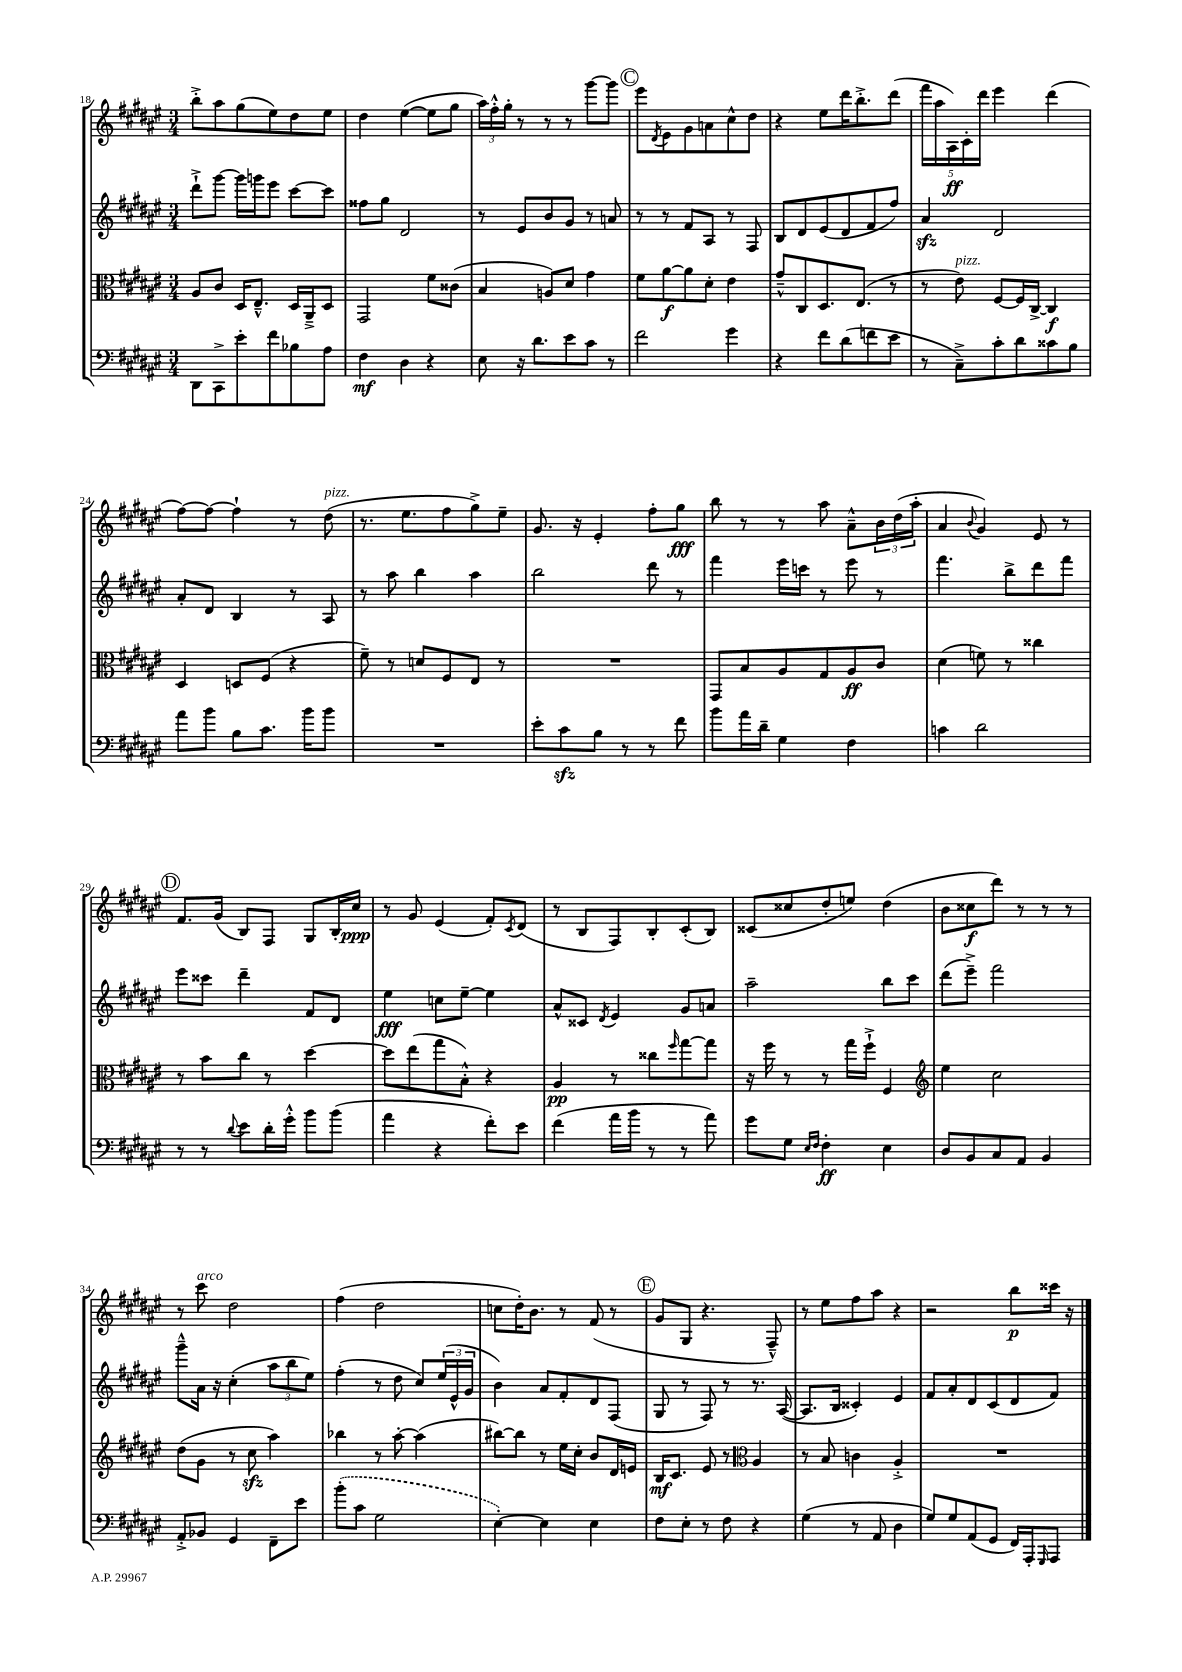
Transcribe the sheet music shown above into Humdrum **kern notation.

**kern	**dynam	**kern	**dynam	**kern	**dynam	**kern	**dynam
*part4	*part4	*part3	*part3	*part2	*part2	*part1	*part1
*staff4	*staff4	*staff3	*staff3	*staff2	*staff2	*staff1	*staff1
*clefF4	*	*clefC3	*	*clefG2	*	*clefG2	*
*k[f#c#g#d#a#e#]	*	*k[f#c#g#d#a#e#]	*	*k[f#c#g#d#a#e#]	*	*k[f#c#g#d#a#e#]	*
*M3/4	*	*M3/4	*	*M3/4	*	*M3/4	*
=18	=18	=18	=18	=18	=18	=18	=18
8DD#\L	.	8A#/L	.	8ddd#`^\L	.	8bb'^\L	.
8CC#^\	.	8c#/J	.	[8ggg#\J	.	8aa#\	.
8e#'\	.	16D#/KL	.	16ggg#\LL]	.	(8gg#\	.
.	.	8.E#~^^/J	.	16gggn\J	.	.	.
8f#\	.	.	.	8eee#\J	.	8ee#\)	.
8B-X\	.	16D#/LL	.	[8ccc#\L	.	8dd#\	.
.	.	16AA#~^/J	.	.	.	.	.
8A#\J	.	8D#/J	.	8ccc#\J]	.	8ee#\J	.
=19	=19	=19	=19	=19	=19	=19	=19
4F#\	mf	2GG#/	.	8ff##X\L	.	4dd#\	.
.	.	.	.	8gg#\J	.	.	.
4D#\	.	.	.	2d#/	.	([4ee#\	.
4r	.	8f#\L	.	.	.	8ee#\L]	.
.	.	(8c##X\J	.	.	.	8gg#\J	.
=20	=20	=20	=20	=20	=20	=20	=20
8E#\	.	4B/	.	8r	.	24aa#\LL)	.
.	.	.	.	.	.	24ff#'^^\	.
.	.	.	.	.	.	24gg#'\JJ	.
16r	.	.	.	8e#/L	.	8r	.
8.d#\L	.	.	.	.	.	.	.
.	.	8An/L)	.	8b/	.	8r	.
8e#\	.	8d#/J	.	8g#/J	.	8r	.
8c#\J	.	4g#\	.	8r	.	[8ggg#\L	.
8r	.	.	.	8an/	.	8ggg#\J]	.
!!LO:REH:place=s1:t=C
=21	=21	=21	=21	=21	=21	=21	=21
2f#\	.	8f#\L	.	8r	.	8eee#\L	.
.	.	.	.	.	.	8qd#/	.
.	.	[8a#\	f	8r	.	8e#\	.
.	.	8a#\]	.	8f#/L	.	8g#\	.
.	.	8d#'\J	.	8A#/J	.	8an\	.
4g#\	.	4e#\	.	8r	.	8cc#^^\	.
.	.	.	.	8F#/	.	8dd#\J	.
=22	=22	=22	=22	=22	=22	=22	=22
4r	.	8g#~^^/L	.	8B/L	.	4r	.
.	.	8C#/	.	8d#/	.	.	.
8f#\L	.	8.D#/	.	(8e#/	.	8ee#\L	.
(8d#\	.	.	.	8d#/	.	16ddd#\K	.
.	.	(8.E#/J	.	.	.	8.bb'^\	.
8fn\	.	.	.	8f#/	.	.	.
8e#\J	.	8r	.	8ff#/J)	.	(8ddd#\J	.
=23	=23	=23	=23	=23	=23	=23	=23
8r	.	8r	.	4a#zz/	.	20fff#\LL	.
.	.	.	.	.	.	20aa#\	.
.	.	.	.	.	.	20A#\)	ff
!	!	!LO:TX:a:i:t=pizz.	!	!	!	!	!
8C#~^\L)	.	8e#\)	.	.	.	.	.
.	.	.	.	.	.	20c#'\	.
.	.	.	.	.	.	20ddd#\JJ	.
8c#'\	.	[8F#/L	.	2d#/	.	4eee#\	.
8d#\	.	16F#/L]	.	.	.	.	.
.	.	[16C#^/JJ	.	.	.	.	.
8c##X\	.	4C#/]	f	.	.	(4ddd#\	.
8B\J	.	.	.	.	.	.	.
!!LO:LB:g=z
=24	=24	=24	=24	=24	=24	=24	=24
8a#\L	.	4D#/	.	8a#'/L	.	[8ff#\L)	.
8b\J	.	.	.	8d#/J	.	8ff#\J_	.
8B\L	.	8Dn/L	.	4B/	.	4ff#`\]	.
8.c#\J	.	(8F#/J	.	.	.	.	.
.	.	4r	.	8r	.	8r	.
16b\KL	.	.	.	.	.	.	.
!	!	!	!	!	!	!LO:TX:a:i:t=pizz.	!
8b\J	.	.	.	8A#/	.	(8dd#\	.
=25	=25	=25	=25	=25	=25	=25	=25
2.r	.	8f#~\)	.	8r	.	8.r	.
.	.	8r	.	8aa#\	.	.	.
.	.	.	.	.	.	8.ee#\L	.
.	.	8dn/L	.	4bb\	.	.	.
.	.	8F#/	.	.	.	8ff#\	.
.	.	8E#/J	.	4aa#\	.	8gg#^\)	.
.	.	8r	.	.	.	8ee#~\J	.
=26	=26	=26	=26	=26	=26	=26	=26
8e#'\L	.	2.r	.	2bb\	.	8.g#/	.
8c#zz\	.	.	.	.	.	.	.
.	.	.	.	.	.	16r	.
8B\J	.	.	.	.	.	4e#'/	.
8r	.	.	.	.	.	.	.
8r	.	.	.	8ddd#\	.	8ff#'\L	.
8f#\	.	.	.	8r	.	8gg#\J	fff
=27	=27	=27	=27	=27	=27	=27	=27
8b\L	.	8GG#/L	.	4fff#\	.	8bb\	.
16a#\L	.	8B/	.	.	.	8r	.
16d#~\JJ	.	.	.	.	.	.	.
4G#\	.	8A#/	.	16eee#\LL	.	8r	.
.	.	.	.	16cccn\JJ	.	.	.
.	.	8G#/	.	8r	.	8aa#\	.
4F#\	.	8A#/	ff	8eee#\	.	8a#~^^\L	.
.	.	8c#/J	.	8r	.	24b\L	.
.	.	.	.	.	.	(24dd#\	.
.	.	.	.	.	.	24aa#'\JJ	.
=28	=28	=28	=28	=28	=28	=28	=28
4cn\	.	(4d#\	.	4.fff#\	.	4a#/	.
.	.	.	.	.	.	8qqb/	.
2d#\	.	8fn\)	.	.	.	4g#/)	.
.	.	8r	.	8bb^\L	.	.	.
.	.	4cc##X\	.	8ddd#\	.	8e#/	.
.	.	.	.	8fff#\J	.	8r	.
!!LO:LB:g=z
!!LO:REH:place=s1:t=D
=29	=29	=29	=29	=29	=29	=29	=29
8r	.	8r	.	8eee#\L	.	8.f#/L	.
8r	.	8b\L	.	8ccc##X\J	.	.	.
.	.	.	.	.	.	(16g#/Jk	.
8qqd#/	.	.	.	.	.	.	.
8e#\L	.	8cc#\J	.	4ddd#~\	.	8B/L)	.
16d#'\L	.	8r	.	.	.	8F#/J	.
16g#'^^\JJ	.	.	.	.	.	.	.
8b\L	.	[4dd#\	.	8f#/L	.	8G#/L	.
(8b\J	.	.	.	8d#/J	.	16B'/L	.
.	.	.	.	.	.	16cc#/JJ	ppp
=30	=30	=30	=30	=30	=30	=30	=30
4a#\	.	8dd#\L]	.	4ee#\	fff	8r	.
.	.	(8ee#\	.	.	.	8g#/	.
4r	.	8gg#\	.	8ccn\L	.	(4e#/	.
.	.	8B'^^\J)	.	[8ee#~\J	.	.	.
8f#'\L)	.	4r	.	4ee#\]	.	8f#'/L)	.
.	.	.	.	.	.	8qc#/	.
8e#\J	.	.	.	.	.	(8d#/J	.
=31	=31	=31	=31	=31	=31	=31	=31
(4f#\	.	4A#/	pp	8a#^^/L	.	8r	.
.	.	.	.	8c##X/J	.	8B/L	.
.	.	.	.	8qd#/	.	.	.
16a#\LL	.	8r	.	4e#/	.	8F#/)	.
16b\JJ	.	.	.	.	.	.	.
8r	.	8cc##X\L	.	.	.	8B'/	.
.	.	16qqff#/	.	.	.	.	.
8r	.	[8gg#\	.	8g#/L	.	(8c#'/	.
8a#\)	.	8gg#\J]	.	8an/J	.	8B/J)	.
=32	=32	=32	=32	=32	=32	=32	=32
8g#\L	.	16r	.	2aa#~\	.	(8c##X/L	.
.	.	16ff#\	.	.	.	.	.
8G#\J	.	8r	.	.	.	8cc##X/	.
16qqE#/LL	.	.	.	.	.	.	.
16qqF#/JJ	.	.	.	.	.	.	.
4F#'\	ff	8r	.	.	.	8dd#'/	.
.	.	16gg#\LL	.	.	.	8een/J)	.
.	.	16ff#`^\JJ	.	.	.	.	.
4E#\	.	4F#/	.	8bb\L	.	(4dd#\	.
.	.	.	.	8ccc#\J	.	.	.
=33	=33	=33	=33	=33	=33	=33	=33
*	*	*clefG2	*	*	*	*	*
8D#/L	.	4ee#\	.	(8ddd#\L	.	8b\L	.
8BB/	.	.	.	8eee#~^\J)	.	8cc##X\	f
8C#/	.	2cc#\	.	2fff#\	.	8ddd#\J)	.
8AA#/J	.	.	.	.	.	8r	.
4BB/	.	.	.	.	.	8r	.
.	.	.	.	.	.	8r	.
!!LO:LB:g=z
=34	=34	=34	=34	=34	=34	=34	=34
8AA#'^/L	.	(8dd#\L	.	8ggg#~^^\L	.	8r	.
!	!	!	!	!	!	!LO:TX:a:i:t=arco	!
8BB-X/J	.	8g#\J	.	16a#\Jk	.	8ccc#\	.
.	.	.	.	16r	.	.	.
4GG#/	.	8r	.	(4cc#'\	.	2dd#\	.
.	.	8cc#zz\	.	.	.	.	.
8FF#~\L	.	4aa#\)	.	12aa#\L	.	.	.
.	.	.	.	12bb\	.	.	.
8e#\J	.	.	.	.	.	.	.
.	.	.	.	12ee#\J)	.	.	.
=35	=35	=35	=35	=35	=35	=35	=35
(8b'\L	.	4bb-X\	.	(4ff#'\	.	(4ff#\	.
8c#\J	.	.	.	.	.	.	.
2G#\	.	8r	.	8r	.	2dd#\	.
.	.	[8aa#'\	.	8dd#\	.	.	.
.	.	(4aa#\]	.	8cc#/L)	.	.	.
.	.	.	.	(24ee#/L	.	.	.
.	.	.	.	24e#^^/	.	.	.
.	.	.	.	24g#/JJ	.	.	.
=36	=36	=36	=36	=36	=36	=36	=36
[4E#'\)	.	[8bb#X\L)	.	4b\)	.	8ccn\L	.
.	.	8bb#\J]	.	.	.	16dd#'\K)	.
.	.	.	.	.	.	8.b\J	.
4E#\]	.	8r	.	8a#/L	.	.	.
.	.	16ee#\LL	.	8f#'/	.	8r	.
.	.	16cc#'\JJ	.	.	.	.	.
4E#\	.	8b/L	.	8d#/	.	(8f#/	.
.	.	16d#/L	.	(8F#/J	.	8r	.
.	.	16en/JJ	.	.	.	.	.
!!LO:REH:place=s1:t=E
=37	=37	=37	=37	=37	=37	=37	=37
8F#\L	.	16B/KL	mf	8G#/	.	8g#/L	.
.	.	8.c#/J	.	.	.	.	.
8E#'\J	.	.	.	8r	.	8G#/J	.
8r	.	8e#/	.	8F#/)	.	4.r	.
8F#\	.	8r	.	8r	.	.	.
*	*	*clefC3	*	*	*	*	*
4r	.	4A#/	.	8.r	.	.	.
.	.	.	.	.	.	8F#~^^/)	.
.	.	.	.	([16A#/	.	.	.
=38	=38	=38	=38	=38	=38	=38	=38
(4G#\	.	8r	.	8.A#/L]	.	8r	.
.	.	8B/	.	.	.	8ee#\L	.
.	.	.	.	16B/Jk	.	.	.
8r	.	4cn\	.	4c##X'/)	.	8ff#\	.
8AA#/	.	.	.	.	.	8aa#\J	.
4D#\	.	4A#'^/	.	4e#/	.	4r	.
=39	=39	=39	=39	=39	=39	=39	=39
8G#/L)	.	2.r	.	8f#/L	.	2r	.
8G#/	.	.	.	8a#'/	.	.	.
(8AA#/	.	.	.	8d#/	.	.	.
8GG#/J	.	.	.	(8c#/	.	.	.
16FF#/LL)	.	.	.	8d#/	.	8bb\L	p
16AAA#'/J	.	.	.	.	.	.	.
16qqGGG#/	.	.	.	.	.	.	.
8AAA#/J	.	.	.	8f#/J)	.	16ccc##X\Jk	.
.	.	.	.	.	.	16r	.
==	==	==	==	==	==	==	==
*-	*-	*-	*-	*-	*-	*-	*-
